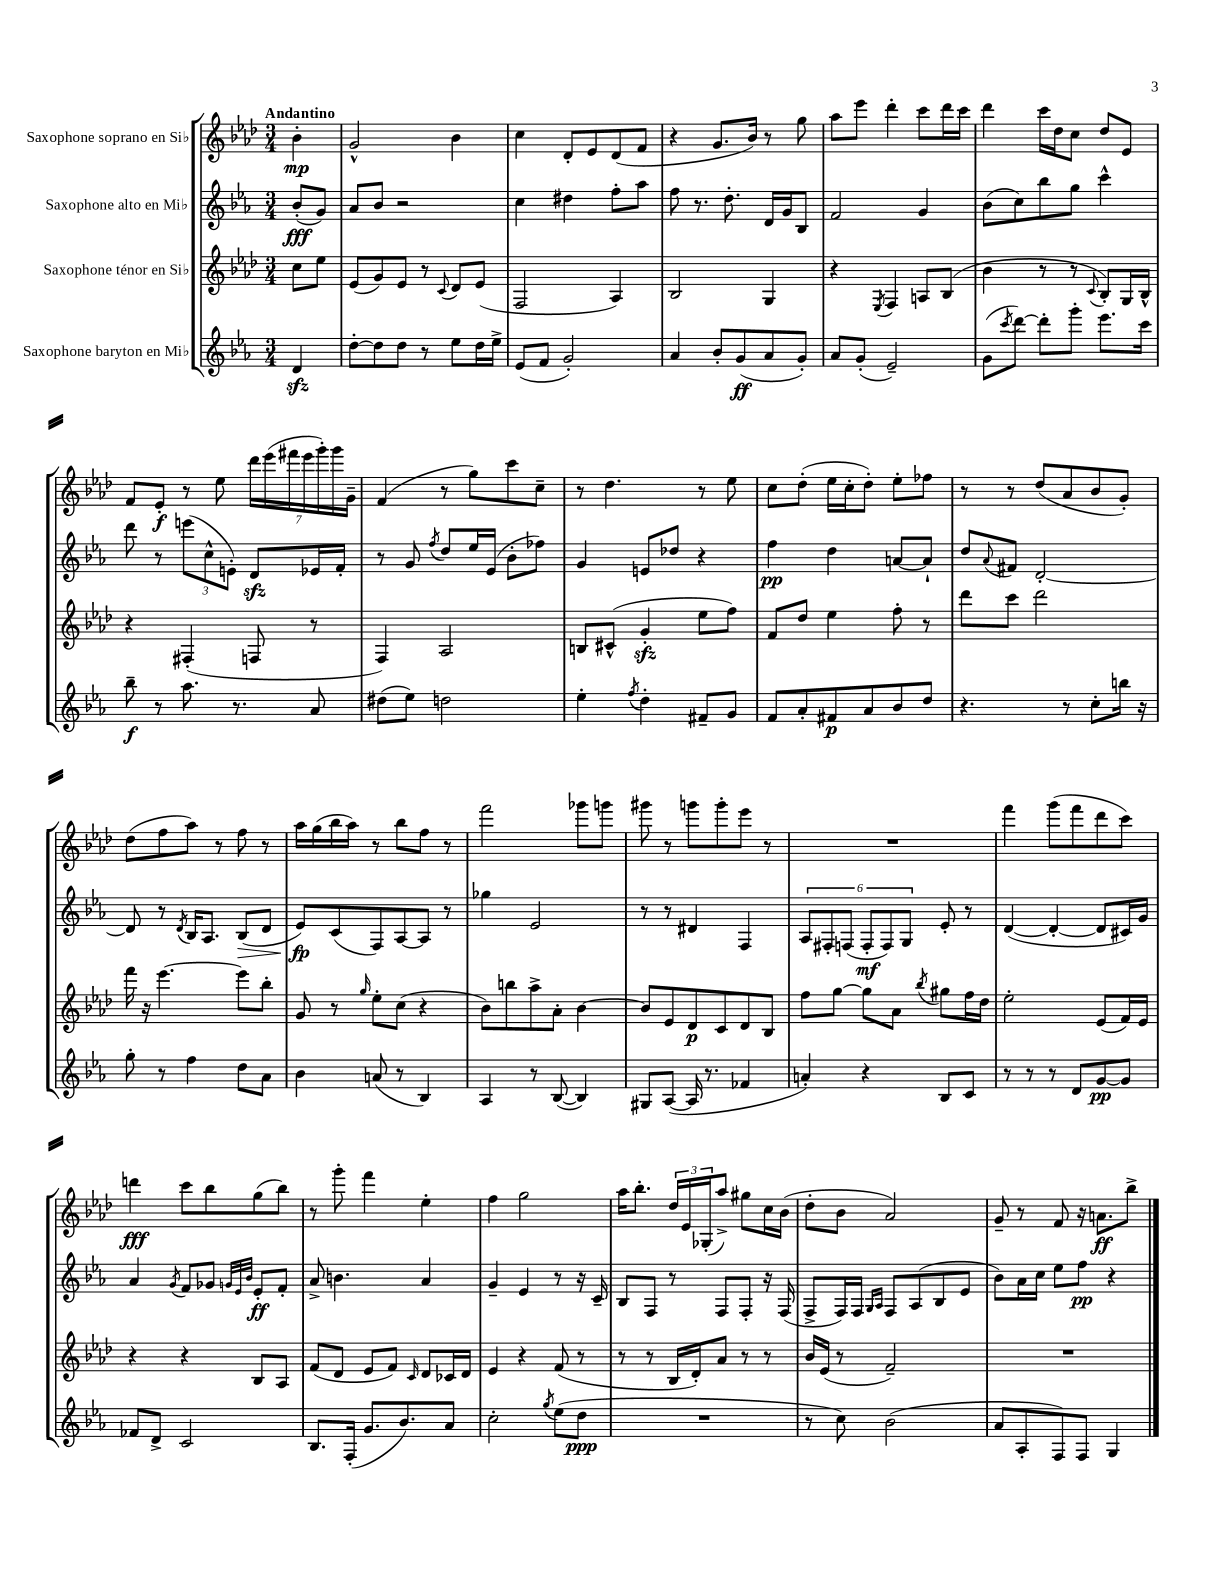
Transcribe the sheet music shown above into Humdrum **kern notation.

**kern	**kern	**kern	**kern
*staff4	*staff3	*staff2	*staff1
*clefG2	*clefG2	*clefG2	*clefG2
*k[b-e-a-]	*k[b-e-a-d-]	*k[b-e-a-]	*k[b-e-a-d-]
*M3/4	*M3/4	*M3/4	*M3/4
4d/	8cc\L	(8b-'/L	4b-'\
.	8ee-\J	8g/J)	.
=	=	=	=
[8dd'\L	(8e-/L	8a-/L	2g^^/
8dd\]	8g/)	8b-/J	.
8dd\J	8e-/J	2r	.
8r	8r	.	.
.	8qqc/	.	.
8ee-\L	8d-/L	.	4b-\
16dd\L	(8e-/J	.	.
16ee-^\JJ	.	.	.
=	=	=	=
(8e-/L	2F/	4cc\	4cc\
8f/J	.	.	.
2g'/)	.	4dd#\	8d-'/L
.	.	.	8e-/
.	4A-/)	8ff'\L	(8d-/
.	.	8aa-\J	8f/J
=	=	=	=
4a-/	2B-/	8ff\	4r
.	.	8.r	.
8b-'/L	.	.	8.g/L
.	.	8.dd'\	.
(8g/	.	.	.
.	.	.	16b-/Jk)
8a-/	4G/	16d/LL	8r
.	.	16g/J	.
8g'/J)	.	8B-/J	8gg\
=	=	=	=
8a-/L	4r	2f/	8aa-\L
(8g'/J	.	.	8eee-\J
.	8qE-/	.	.
2e-~/)	4F/	.	4ddd-'\
.	8A/L	4g/	8ccc\L
.	(8B-/J	.	16ddd-\L
.	.	.	16ccc\JJ
=	=	=	=
(8g\L	4b-\	(8b-\L	4ddd-\
8qccc/	.	.	.
[8ddd\J)	.	8cc\)	.
8ddd'\]L	8r	8bb-\	16ccc\LL
.	.	.	16dd-\J
8ggg'\J	8r	8gg\J	8cc\J
.	8qqc/	.	.
8.eee-\L	8B-'/L)	4ccc^^\	8dd-/L
.	16G/L	.	8e-/J
16ccc\Jk	16B-^^/JJ	.	.
=	=	=	=
8bb-~\	4r	8ddd\	8f/L
8r	.	8r	8e-'/J
8.aa-\	(4F#'/	(12eee\L	8r
.	.	12cc^^\	.
.	.	.	8ee-\
.	.	12e'\J)	.
8.r	.	.	.
.	8F/	8d/L	28ddd-\LL
.	.	.	(28eee-\
.	.	.	28fff#\
.	.	.	28eee-\
8a-/	8r	16e-/L	.
.	.	.	28ggg'\)
.	.	.	28ggg\
.	.	16f'/JJ	.
.	.	.	28g~\JJ
=	=	=	=
(8dd#\L	4F/)	8r	(4f/
8ee-\J)	.	8g/	.
.	.	8qff/	.
2dd\	2A-/	8dd/L	8r
.	.	16ee-/L	8gg\L)
.	.	(16e-/JJ	.
.	.	8b-'\L	8ccc\
.	.	8ff-\J)	8cc~\J
=	=	=	=
4ee-'\	8B/L	4g/	8r
.	(8c#^^/J	.	4.dd-\
8qff/	.	.	.
4dd'\	4g'/	8e/L	.
.	.	8dd-/J	.
8f#~/L	8ee-\L	4r	8r
8g/J	8ff\J)	.	8ee-\
=	=	=	=
8f/L	8f/L	4ff\	8cc\L
8a-'/	8dd-/J	.	(8dd-'\J
8f#/	4ee-\	4dd\	16ee-\LL
.	.	.	16cc'\J
8a-/	.	.	8dd-'\J)
8b-/	8ff'\	[8a/L	8ee-'\L
8dd/J	8r	8a`/]J	8ff-\J
=	=	=	=
4.r	8ddd-\L	8dd/L	8r
.	.	8qqa-/	.
.	8ccc\J	8f#/J	8r
.	2ddd-\	[2d'/	(8dd-/L
8r	.	.	8a-/
8cc'\L	.	.	8b-/
16bb\Jk	.	.	8g'/J)
16r	.	.	.
=	=	=	=
8gg'\	16fff\	8d/]	(8dd-\L
.	16r	.	.
8r	[4.eee-\	8r	8ff\
.	.	8qd/	.
4ff\	.	16B-/LK	8aa-\J)
.	.	8.A-/J	.
.	.	.	8r
8dd\L	8eee-\]L	(8B-/L	8ff\
8a-\J	8bb-'\J	8d/J	8r
=	=	=	=
4b-\	8g/	8e-/L)	16aa-\LL
.	.	.	(16gg\
.	8r	(8c/	16bb-\
.	.	.	16aa-\JJ)
.	16qqgg/	.	.
(8a/	8ee-'\L	8F/)	8r
8r	(8cc\J	[8A-/	8bb-\L
4B-/)	4r	8A-/]J	8ff\J
.	.	8r	8r
=	=	=	=
4A-/	8b-\L)	4gg-\	2fff\
.	8bb\	.	.
8r	8aa-^\	2e-/	.
([8B-/	8a-'\J	.	.
4B-/])	[4b-\	.	8ggg-\L
.	.	.	8ggg\J
=	=	=	=
8G#/L	8b-/]L	8r	8ggg#\
([8A-/J	8e-/	8r	8r
16A-/]	8d-/	4d#/	8ggg\L
8.r	.	.	.
.	8c/	.	8ggg'\
4f-/	8d-/	4F/	8eee-\J
.	8B-/J	.	8r
=	=	=	=
4a'/)	8ff\L	12A-/L	2.r
.	.	12F#'/	.
.	[8gg\J	.	.
.	.	(12F/J	.
4r	8gg\]L	12F'/L	.
.	.	12F/)	.
.	8a-\J	.	.
.	.	12G/J	.
.	8qbb-/	.	.
8B-/L	8gg#\L	8e-'/	.
8c/J	16ff\L	8r	.
.	16dd-\JJ	.	.
=	=	=	=
8r	2ee-'\	([4d/	4fff\
8r	.	.	.
8r	.	4d'/_	(8ggg\L
8d/L	.	.	8fff\
[8g/	(8e-/L	8d/]L	8ddd-\
8g/]J	16f/L)	16c#/L)	8ccc\J)
.	16e-/JJ	16g/JJ	.
=	=	=	=
8f-/L	4r	4a-/	4ddd\
8d^/J	.	.	.
.	.	8qg/	.
2c/	4r	8f/L	8ccc\L
.	.	8g-/J	8bb-\
.	.	32qqg/LLL	.
.	.	32qqe-/	.
.	.	32qqb-/JJJ	.
.	8B-/L	8e-'/L	(8gg\
.	8A-/J	8f'/J	8bb-\J)
=	=	=	=
8.B-/L	(8f/L	8a-^/	8r
.	8d-/J	4.b\	8ggg'\
(16F'/Jk	.	.	.
8.g/L	8e-/L	.	4fff\
.	8f/J)	.	.
8.b-/)	.	.	.
.	16qqc/	.	.
.	8d-/L	4a-/	4ee-'\
8a-/J	16c-/L	.	.
.	16d-/JJ	.	.
=	=	=	=
2cc'\	4e-/	4g~/	4ff\
.	4r	4e-/	2gg\
8qgg/	.	.	.
(8ee-\L	(8f/	8r	.
8dd\J	8r	16r	.
.	.	16c~/	.
=	=	=	=
2.r	8r	8B-/L	16aa-\LK
.	.	.	8.bb-'\J
.	8r	8F/J	.
.	16B-/LL	8r	24dd-/LL
.	.	.	24e-/
.	16d-'/J)	.	.
.	.	.	(24G-'/J
.	8a-/J	8F/L	8aa-^/J)
.	8r	8F'/J	8gg#\L
.	8r	16r	16cc\L
.	.	(16F/	(16b-\JJ
=	=	=	=
8r	16b-/LL	8F^/L	8dd-'\L
.	(16e-/JJ	.	.
8cc\)	8r	16F/L)	8b-\J
.	.	16F/JJ	.
.	.	16qqG/LL	.
.	.	16qqA-/JJ	.
(2b-\	2f~/)	8F/L	2a-/)
.	.	(8A-/	.
.	.	8B-/	.
.	.	8e-/J	.
=	=	=	=
8a-/L	2.r	8b-\L)	8g~/
8A-'/	.	16a-\L	8r
.	.	16cc\JJ	.
8F/)	.	8ee-\L	8f/
8F/J	.	8ff\J	16r
.	.	.	8.a\L
4G/	.	4r	.
.	.	.	8bb-^\J
==	==	==	==
*-	*-	*-	*-
